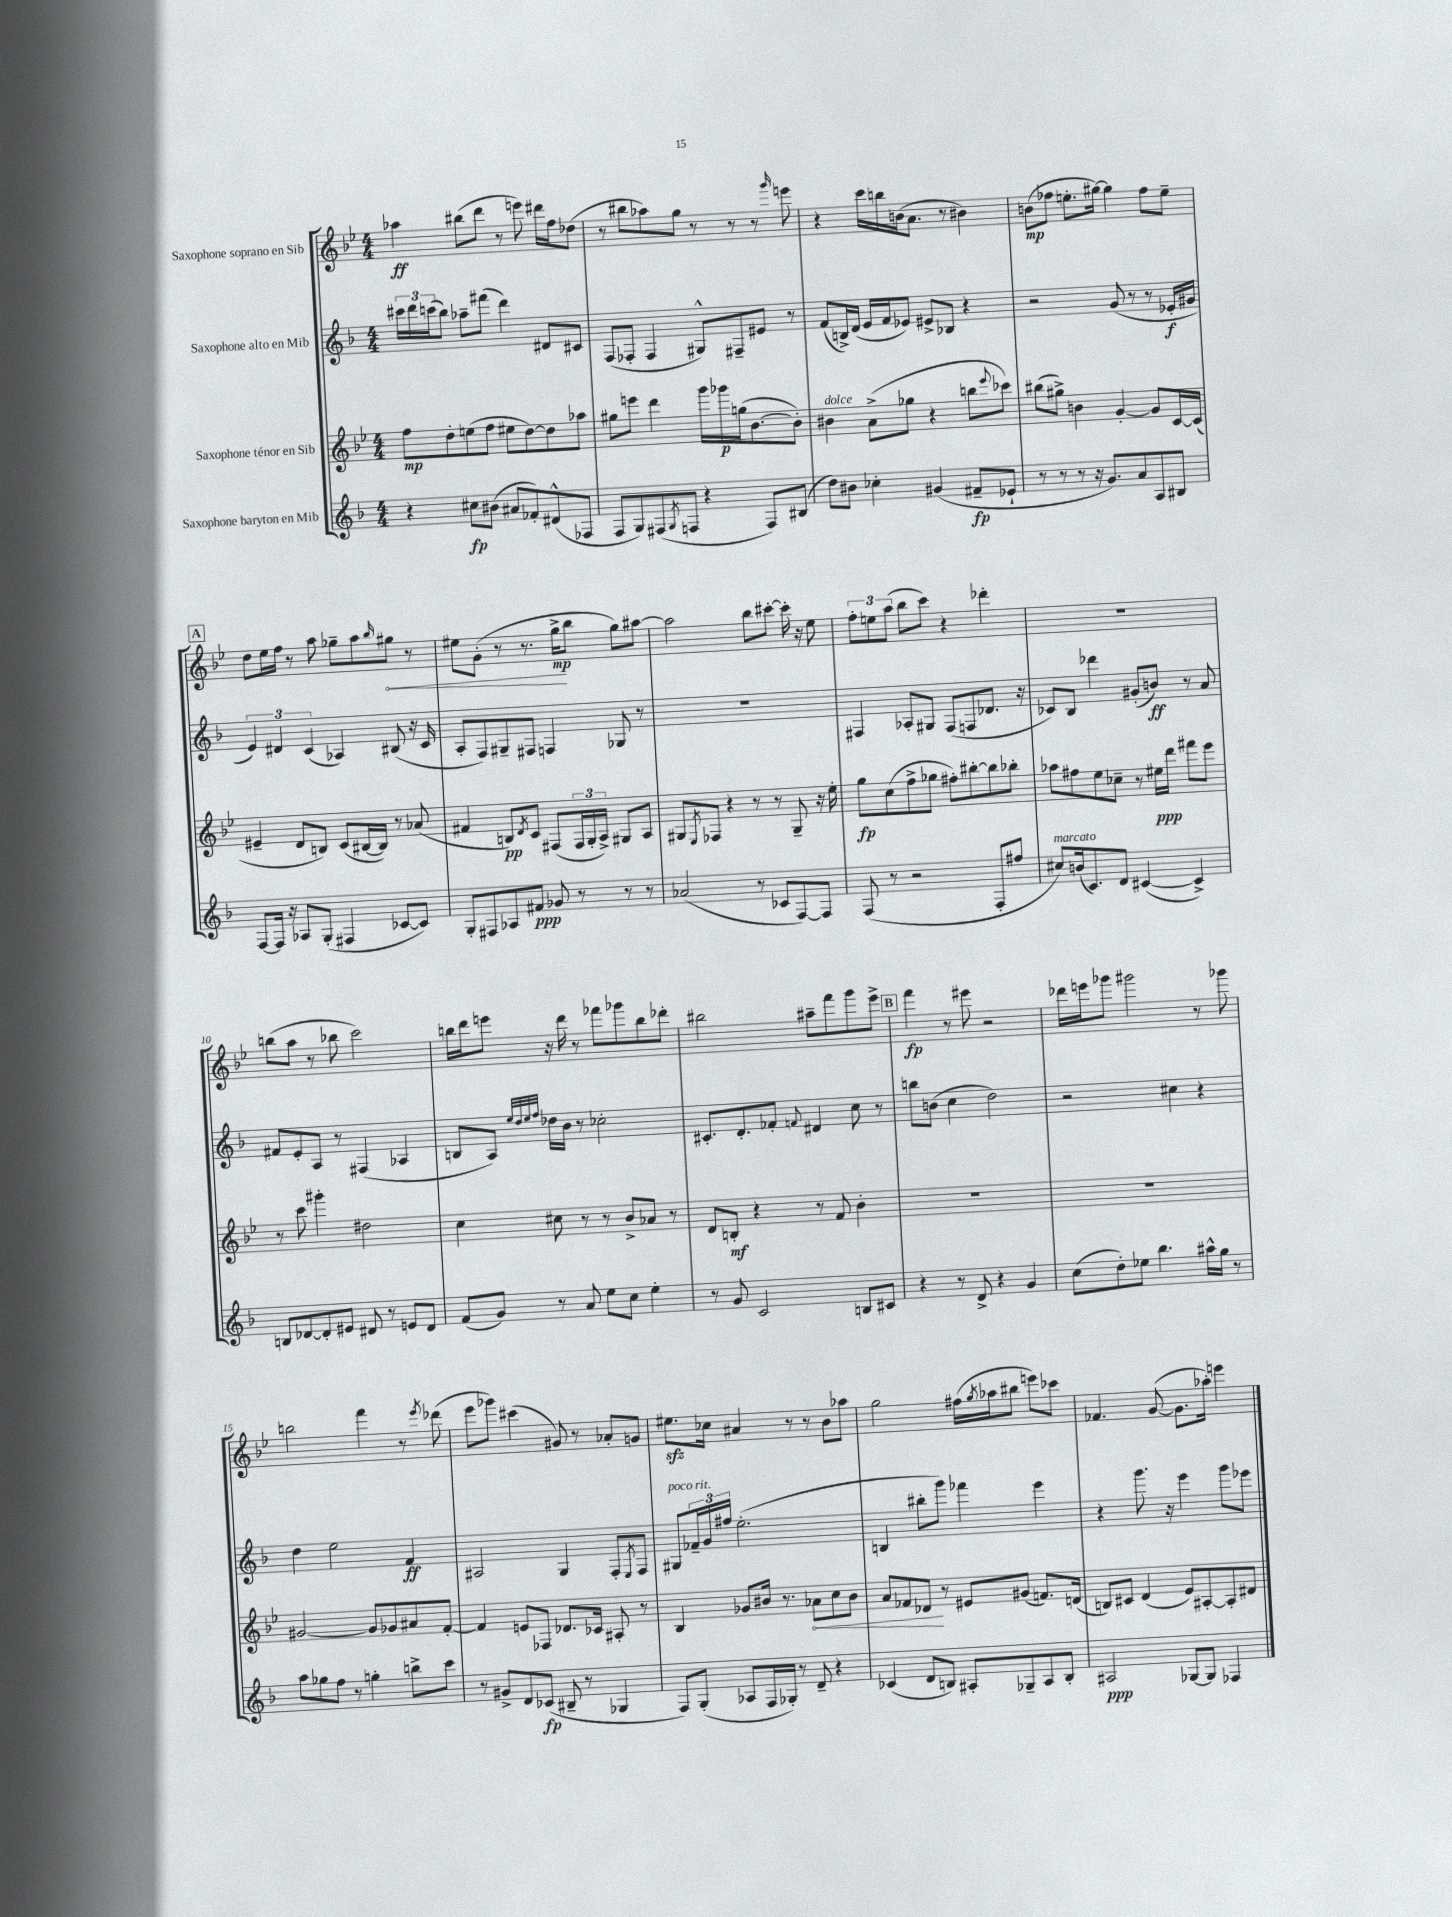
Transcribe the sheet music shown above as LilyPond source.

<<
\new StaffGroup <<
\new Staff = "s0" \with { instrumentName = "Saxophone soprano en Sib" } {
    \clef treble \key bes \major \numericTimeSignature \time 4/4
    aes''4\ff bis''8( d'''8 r8 e'''8) dis'''16 f''16 des''8( |
    r8 bis''8 aes''8) g''8 r8 r8 r8 \grace { g'''16 } e'''8 |
    r4 c'''16 b''16 b'16( a'8. r8 bis'4) |
    b'8\mp( fes''8 e''8.-. gis''16~) gis''4 fes''8 e''8-- |
    \mark \markup { \box "A" } d''8 ees''16 f''16 r8 a''8 ges''8-- a''8 \grace { bes''16 } \once \override Hairpin.circled-tip = ##t gis''8\< r8 |
    eis''8 g'8-.( r8 r8. g''16->\mp\! bes''8 g''8) ais''8~ |
    ais''2 bes''8 cis'''8~-. cis'''16-. r16 ees''8 |
    \tuplet 3/2 { f''8-. e''8 a''8( } bes''8 c'''8) r4 des'''4-. |
    R1 |
    b''8( a''8 r8 bes''8 c'''2) |
    b''16 d'''16 e'''8 r16 d'''16 r8 fes'''8 ges'''8 b''8 des'''8-. |
    bis''2 ais''8-- f'''8 g'''8 ees'''8-> |
    \mark \markup { \box "B" } f'''4\fp r8 eis'''8 r2 |
    des'''16 e'''16 ges'''8 gis'''2 r8 ges'''8 |
    b''2 f'''4 r8 \acciaccatura { ees'''8 } des'''8( |
    ees'''8 ges'''8) cis'''4( gis'8) r8 aes'8-. g'8 |
    eis''8.\sfz ces''16 ais'4 r8 r8 bes'8 aes''8 |
    g''2 fis''16( \acciaccatura { g''8 } aes''16 bis''8 e'''8) ces'''8 |
    fes'4. g'8~( g'8. aes''16-.) e'''4 \bar "|." |
}
\new Staff = "s1" \with { instrumentName = "Saxophone alto en Mib" } {
    \clef treble \key f \major \numericTimeSignature \time 4/4
    \tuplet 3/2 { cis'''16 d'''16 c'''16( } bes''8) aes''8-- fis'''8( d'''4) dis'8 cis'8 |
    f8( fes8-. fes4 gis8-^) fis8-- eis'8 r8 |
    f'8( b16->) d'16( e'16 f'16 ees'8) eis'8-> bes8 r4 |
    r2 g'8( r8 r8 ees'16-.\f gis'16 |
    \mark \markup { \box "A" } \tuplet 3/2 { e'4) dis'4 c'4( } aes4) bis8( r16 c'16 |
    a8-. f8) gis8-- fis8 f4 ges8 r8 |
    R1 |
    fis4 aes8-. gis8 fis8( f8 des'8. r16 |
    ces'8) bes8 des'''4 gis'8-.( b'8\ff) r8 a'8 |
    fis'8 e'8-. a8 r8 fis4( aes4 |
    b8 a8) \grace { e''32 d''32 e''32 f''32 } des''16 bes'16 r8 ces''2-. |
    cis'8.-. d'8.-. fes'8-. \appoggiatura { f'8 } dis'4 c''8 r8 |
    \mark \markup { \box "B" } b''8 b'8( c''4 d''2) |
    r2 cis''4 r4 |
    d''4 e''2 f'4\ff |
    ais2 g4 f8-. \acciaccatura { e8 } f8 |
    gis8^\markup { \italic "poco rit." } \tuplet 3/2 { fes'16-- g'16 fis''16 } e''2.-.( |
    b4 bis''8-. g'''8) fes'''4 e'''4 |
    r4 g'''8. r16 e'''4 g'''8 ees'''8 \bar "|." |
}
\new Staff = "s2" \with { instrumentName = "Saxophone ténor en Sib" } {
    \clef treble \key bes \major \numericTimeSignature \time 4/4
    f''8\mp d''8-. e''8( f''8 eis''8 d''8~) d''8 aes''8 |
    gis''8 e'''8 d'''4 g'''16 ges'''16\p g''16( bes'8.~ bes'8-.) |
    bis'4^\markup { \italic "dolce" } a'8->( ges''8 r4 b''8 \appoggiatura { ees'''8 } ces'''8) |
    bis''8( gis''8->) b'4 g'4~-. g'8 c'16~ c'16( |
    \mark \markup { \box "A" } eis'4-- d'8 b8) c'8( bis16~ bis16) r8 aes'8( |
    fis'4 b8\pp) \acciaccatura { d'8 } c'8 fis8( \tuplet 3/2 { fis16 g16-. a16->) } gis8 a8 |
    gis8 \acciaccatura { ees8 } fes8 r4 r8 r8 gis8-- r16 ees''16-. |
    g''8\fp c''8( f''8-> ges''8 fis''8-.) bis''8~-. bis''8 bes''8-. |
    aes''8 fis''8 ees''8 ces''8-- r8 eis''16\ppp d'''16 fis'''8 ees'''8 |
    r8 c'''8 gis'''4-. dis''2 |
    c''4 cis''8 r8 r8 bes'8-> aes'8 r8 |
    d'8 b8-.\mf r4 r8 f'8 bes'4-. |
    \mark \markup { \box "B" } R1 |
    R1 |
    gis'2~ gis'8 ges'8 ais'8 f'8~-. |
    f'4 e'8 fes8 des'8. ces'16 ais8-. r8 |
    bes4 ges'8 bis'16 r8. \once \override Hairpin.circled-tip = ##t aes'8\< c''8 bis'8 |
    a'8 fes'8 des'8\! r8 eis'8 gis'8( f'8.) d'16( |
    b8) cis'8 d'4( ees'8) ais8~-. ais8-. dis'8 \bar "|." |
}
\new Staff = "s3" \with { instrumentName = "Saxophone baryton en Mib" } {
    \clef treble \key f \major \numericTimeSignature \time 4/4
    r4 cis''8\fp bis'8( ais'8 fes'8-.) dis'8-^( fes8 |
    f8 g8) fis8( \acciaccatura { g8 } f8 r4 f8) bis8( |
    d''8) bis'8 ces''4-. gis'4( fis'8--\fp ees'8-! |
    r8 r8 r8 r16 g'8.) a'8 a8 bis8 |
    \mark \markup { \box "A" } f8~ f16 r16 aes8 g8-.( fis4 ces'8~ ces'8) |
    g8-. fis8 aes8 fis'8\ppp ges'8 r8 r8 r8 |
    aes'2( r8 ces'8 f8~) f8 |
    f8( r8 r2 f8-. fis''8 |
    cis''8^\markup { \italic "marcato" }) b'16( c'8.) d'8 cis'4~( cis'4->) |
    b8 des'8~ des'8-. eis'8 dis'8 r8 e'8 dis'8 |
    f'8( g'8) r8 a'8 e''8 c''8 e''4-. |
    r8 g'8 c'2 b8 cis'8 |
    \mark \markup { \box "B" } r4 r8 d'8-> r4 g'4 |
    c''8( d''8-.) ees''8 bes''4. ais''16-^ g''16 r8 |
    a''8 ges''8 f''8 r8 g''4-. b''8-> c'''8 |
    r8 gis'8-> d'8 ces'8\fp( bis8-- r8 ges4 |
    f8) g8-.( aes8 f16 ges16-.) r8 d'8-- r4 |
    ces'4( d'8 b8) ais8-. ges8-- ais8 b8-. |
    ais2\ppp ges8~ ges8 fes4 \bar "|." |
}
>>
>>
